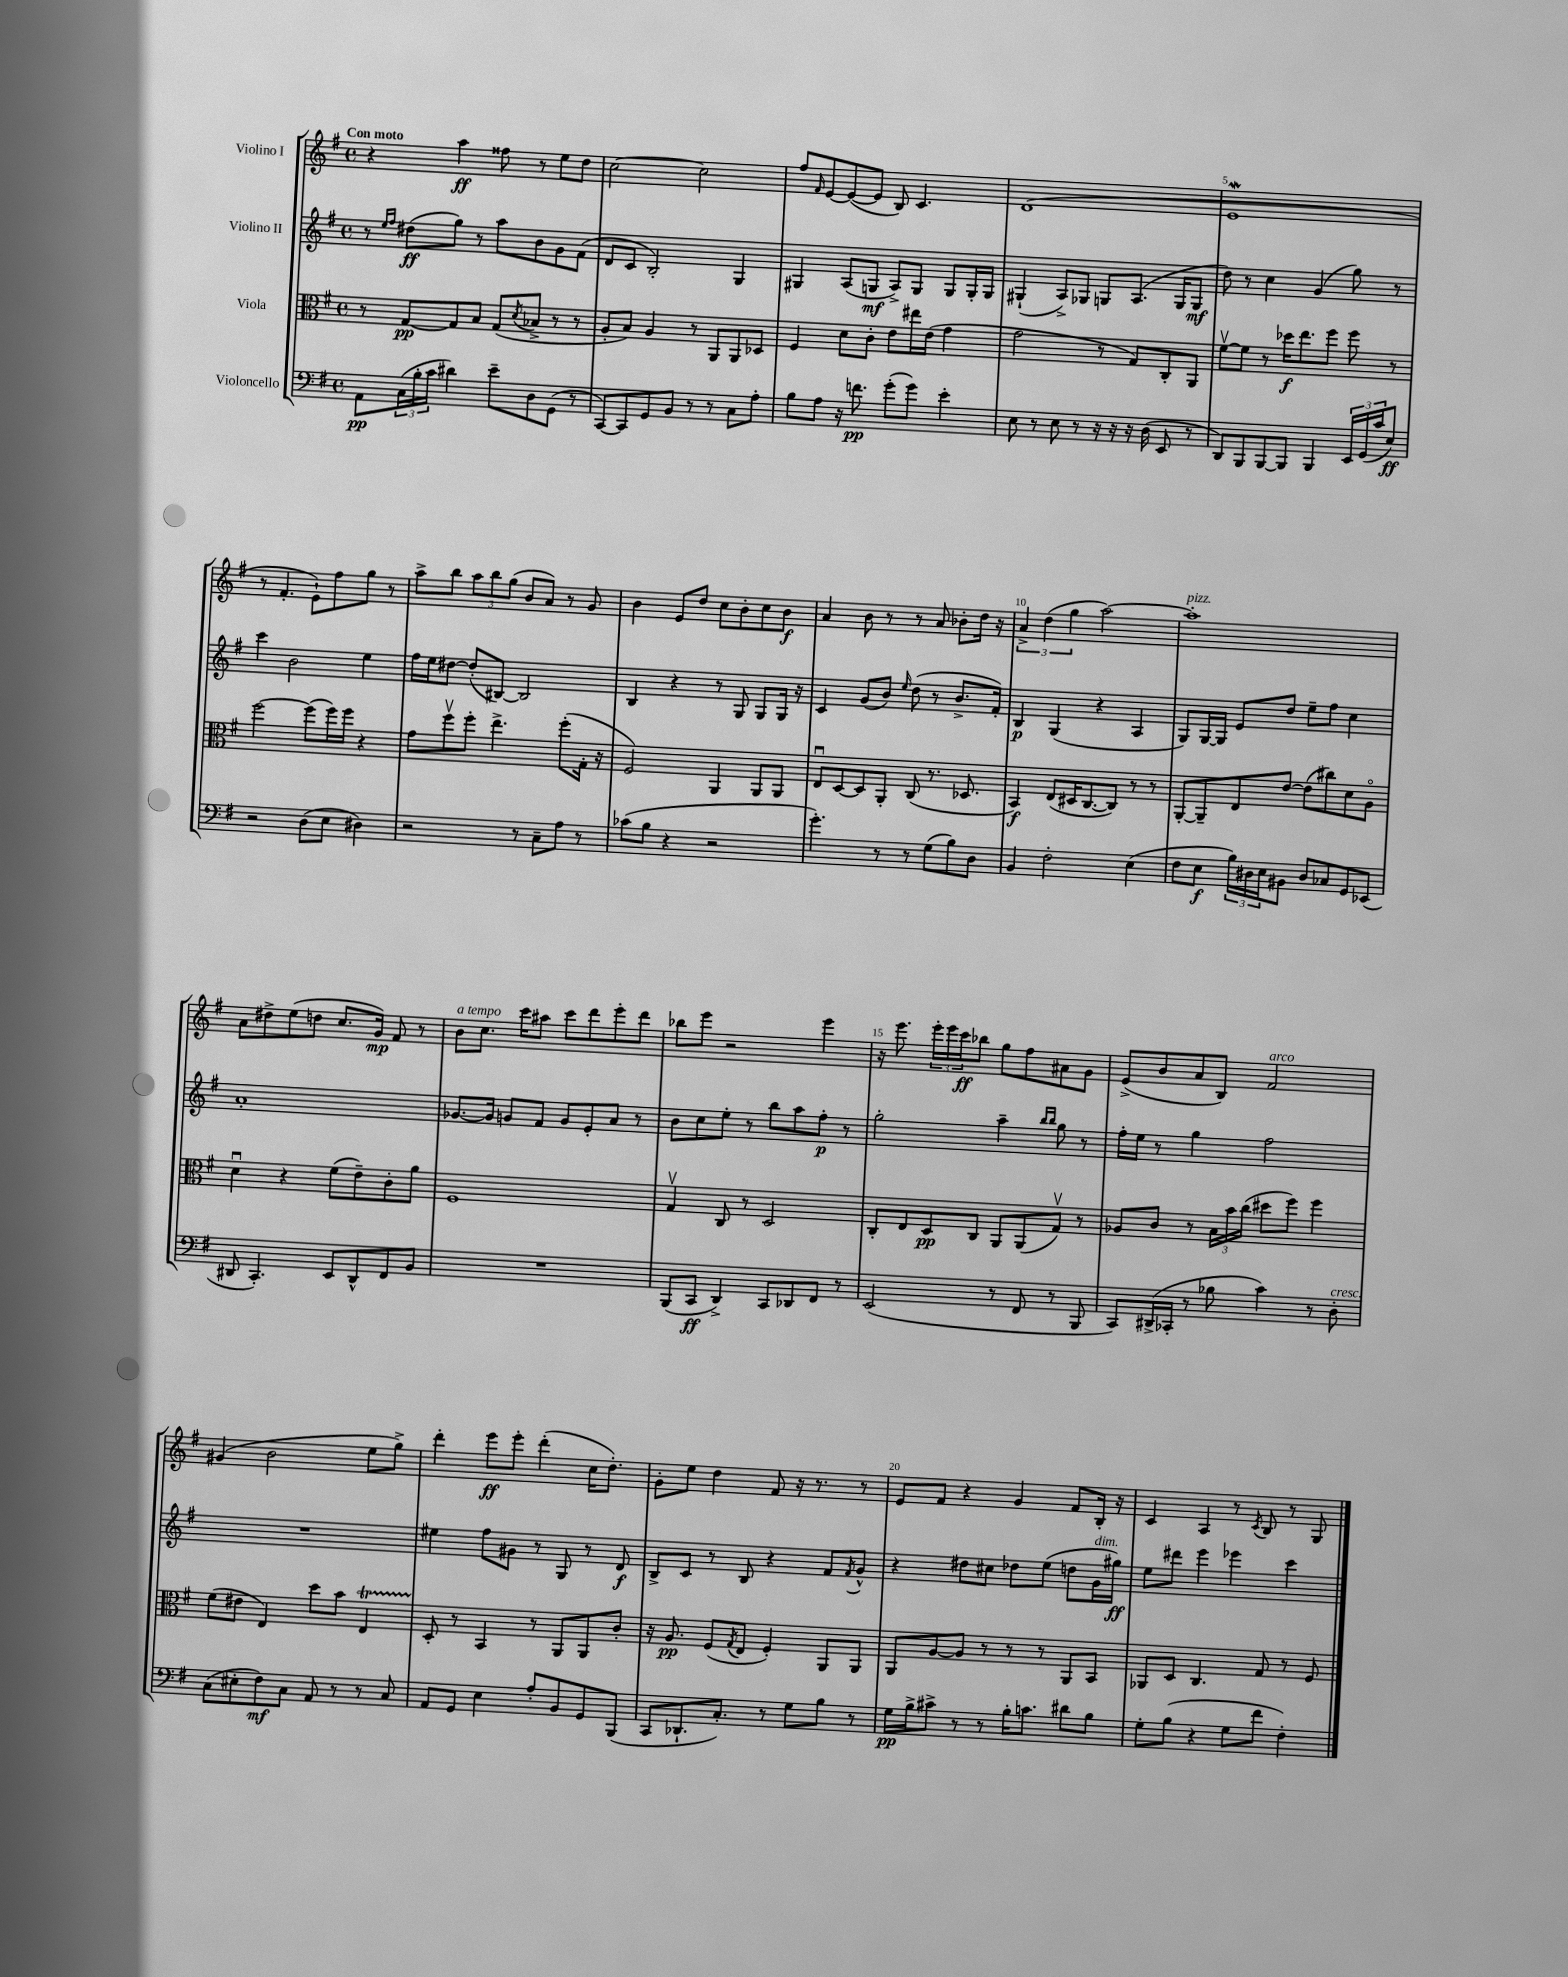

**kern	**kern	**kern	**kern
*staff4	*staff3	*staff2	*staff1
*clefF4	*clefC3	*clefG2	*clefG2
*k[f#]	*k[f#]	*k[f#]	*k[f#]
*M4/4	*M4/4	*M4/4	*M4/4
*met(c)	*met(c)	*met(c)	*met(c)
8AA\L	8r	8r	4r
.	.	16qqee/LL	.
.	.	16qqff#/JJ	.
(24C\L	[8G/L	(8dd#\L	.
24B'\	.	.	.
24c\JJ	.	.	.
4d#\)	8G/]	8gg\J)	4aa\
.	8B/J	8r	.
8e~\L	(8G/L	8aa\L	8ff##\
.	8qd/	.	.
8D\	8B-^/J	8b\	8r
(8GG\J	8r	8g\	8ee\L
8r	8r	(8f#\J	8dd\J
=	=	=	=
[8CC/L)	8A'/L	8d/L	[2cc\
8CC/]	8B/J)	8c/J	.
8GG/	4A/	2B'/)	.
8BB/J	.	.	.
8r	8r	.	2cc\]
8r	8AA/L	.	.
8C\L	8AA/	4G/	.
8A'\J	8D-/J	.	.
=	=	=	=
8B\L	4F#/	4G#/	8ff#/L
.	.	.	16qqf#/
8A\J	.	.	[8e/
16r	8d\L	(8A/L	(8e/_
8.f\	.	.	.
.	8c'\J	8G/J	8e/]J
(8g'\L	8e\L	8A^/L)	8B/)
8g\J)	16ee#\L	8G/J	4.c/
.	(16e\JJ	.	.
4e'\	4g\	8G/L	.
.	.	16G'/L	.
.	.	16G/JJ	.
=	=	=	=
8E\	2g\	(4G#`/	(1d
8r	.	.	.
8E\	.	8A^/L)	.
8r	.	8G-/J	.
16r	8r	8G/L	.
16r	.	.	.
16r	8G/L)	(8.A/J	.
(16D\	.	.	.
8EE/	8C'/	.	.
.	.	16G/LK	.
8r	8AA/J	8G/J	.
=	=	=	=
8DD/L)	[8f#v\L	8dd\)	1e
8BBB/	8f#\]J	8r	.
[8BBB/	8r	4cc\	.
8BBB/]J	16dd-\LK	.	.
.	8.ee\	.	.
4BBB/	.	(4g/	.
.	8ff#\J	.	.
24EE/LL	8ff#\	8gg\)	.
(24GG/	.	.	.
24c/J	.	.	.
8E/J)	8r	8r	.
=	=	=	=
2r	[2ff#\	4ccc\	8r
.	.	.	4.f#'/
.	.	2b\	.
(8D\L	(8ff#\]L	.	8e`\L)
8E\J	16ff#\L)	.	8ff#\
.	16ff#\JJ	.	.
4D#\)	4r	4ee\	8gg\J
.	.	.	8r
=	=	=	=
2r	8g\L	16ff#\LL	8aa^\L
.	.	16ee\J	.
.	8ff#v\	[8dd#\J	8bb\J
.	8ff#'\J	(8dd#'/]L	12aa\L
.	.	.	12bb\
.	4.ee^\	[8B#/J)	.
.	.	.	(12gg\J
8r	.	2B#/]	8b/L
8C~\L	.	.	8a/J)
8A\J	(8ff#'\L	.	8r
8r	16G'\Jk	.	8g/
.	16r	.	.
=	=	=	=
(8c-\L	2F#/)	4B/	4b\
8B\J	.	.	.
4r	.	4r	8e/L
.	.	.	8dd/J
2r	4AA/	8r	8cc\L
.	.	8G/	8b'\
.	8AA/L	8G/L	8cc\
.	8AA/J	16G/Jk	8b\J
.	.	16r	.
=	=	=	=
4.g'\)	8Eu/L	4c/	4a/
.	[8D/	.	.
.	8D/]	(8g/L	8b\
8r	8AA'/J	8b/J)	8r
.	.	16qqee/	.
8r	(8C/	(8dd\	8r
(8G\L	8.r	8r	8a/
8B\)	.	8.b^/L	8b-'\L
.	8.D-/	.	.
8D\J	.	.	16dd\Jk
.	.	16f#'/Jk)	16r
=	=	=	=
4BB/	4BB/)	4B/	6a^/
.	.	.	(6dd\
2F#'\	(8E/L	(4G/	.
.	.	.	6gg\
.	16D#/K	.	.
.	[8.C/	.	.
.	.	4r	[2aa\)
.	8C/]J)	.	.
(4E\	8r	4A/	.
.	8r	.	.
=	=	=	=
8F#\L	[8AA'/L	8G/L)	1aa']
8E\J	8AA~/]	[16G/L	.
.	.	16G/]JJ	.
24B\LL)	8E/	8e/L	.
24D#\	.	.	.
24E\J	.	.	.
8BB#\J	[8e/J	8dd/J	.
8D#/L	(8e\]L	8ee~\L	.
8C-/	8cc#\)	8ff#\J	.
8GG/	8d\	4cc\	.
(8EE-/J	8Ao\J	.	.
=	=	=	=
8DD#/	4du\	1a'	8a\L
4.CC'/)	.	.	8dd#^\
.	4r	.	(8ee\
.	.	.	8dd\J
8EE/L	(8f#\L	.	8.cc/L
8DD#^^/	8e~\)	.	.
.	.	.	16g/Jk)
8FF#/	8c'\	.	8f#/
8BB/J	8a\J	.	8r
=	=	=	=
1r	1F#	[8.g-/L	8b\L
.	.	.	8.cc\J
.	.	16g-/]Jk	.
.	.	8g/L	.
.	.	.	16ccc\LK
.	.	8f#/J	8aa#\J
.	.	8g/L	8ccc\L
.	.	8e'/	8ddd\
.	.	8a/J	8eee'\
.	.	8r	8ddd\J
=	=	=	=
(8BBB/L	4Gv/	8b\L	8bb-\L
8CC/J	.	8cc\	8eee\J
4DD^/)	8C/	8ee'\J	2r
.	8r	8r	.
8CC/L	2D/	8bb\L	.
8DD-/	.	8aa\	.
8FF#/J	.	8ff#'\J	4eee\
8r	.	8r	.
=	=	=	=
(2EE/	8C'/L	2gg'\	16r
.	.	.	8.eee\
.	8E/	.	.
.	8D/	.	24eee'\LL
.	.	.	24eee\
.	.	.	24ccc\J
.	8C/J	.	8bb-\J
8r	8AA/L	4aa~\	8gg\L
8FF#/	(8AA/	.	8ff#\
.	.	16qqbb/LL	.
.	.	16qqbb/JJ	.
8r	8Gv/J)	8gg\	8a#\
8BBB/	8r	8r	8g\J
=	=	=	=
8CC/L)	8A-/L	16ff#'\LL	(8e^/L
.	.	16ee\JJ	.
(16DD#^/L	8c/J	8r	8b/
16CC-'/JJ	.	.	.
8r	8r	4gg\	8a/
8B-\	24B\LL	.	8B/J)
.	24b\	.	.
.	(24cc\JJ	.	.
4c\)	8dd#\L	2ff#\	2f#/
.	8ff#\J)	.	.
8r	4ff#\	.	.
8D'\	.	.	.
=	=	=	=
(8C\L	(8f#\L	1r	(4g#/
8E#'\	8e#\J	.	.
8F#\)	4E/)	.	2b\
8C\J	.	.	.
8AA/	8dd\L	.	.
8r	8b\J	.	.
8r	4E/	.	8ee\L
8C/	.	.	8gg^\J)
=	=	=	=
8AA/L	8D'/	4ee#\	4ddd'\
8GG/J	8r	.	.
4E\	4BB/	8ff#\L	8eee\L
.	.	8g#\J	8eee'\J
8A'/L	8r	8r	(4ddd'\
8BB/	8AA/L	8G/	.
8GG/	8AA/	8r	16cc\LK
.	.	.	8.dd'\J)
(8BBB/J	8c'/J	8d/	.
=	=	=	=
8CC/L	16r	8B^/L	8g'\L
.	8.A/	.	.
8.DD-`/	.	8c/J	8ee\J
.	(8F#/L	8r	4dd\
8.C'/J)	.	.	.
.	8qG/	.	.
.	8E/J	8B/	.
8r	4F#'/)	4r	8f#/
8G\L	.	.	16r
.	.	.	8.r
8B\J	8AA/L	8f#/L	.
.	.	8qf#/	.
8r	8AA/J	8g^^/J	8r
=	=	=	=
16G\LL	8AA/L	4r	8e/L
16B^\J	.	.	.
8c#^\J	[8A/	.	8f#/J
8r	8A/]J	8dd#\L	4r
8r	8r	8cc#\J	.
16B'\LK	8r	8dd-\L	4g/
8.c\J	.	.	.
.	8r	(8ee\J	.
8d#\L	8AA/L	8dd\L	8f#/L
8B\J	8BB/J	16g\L	16B'/Jk
.	.	16gg#\JJ)	16r
=	=	=	=
8G'\L	8AA-/L	8ee\L	4c/
(8B\J	8D/J	8ddd#\J	.
4r	4.C/	4eee\	4A/
8G\L	.	4eee-\	8r
.	.	.	8qc/
8f#\J	8G/	.	8B/
4F#'\)	8r	4ccc\	8r
.	8F#/	.	8G/
==	==	==	==
*-	*-	*-	*-
